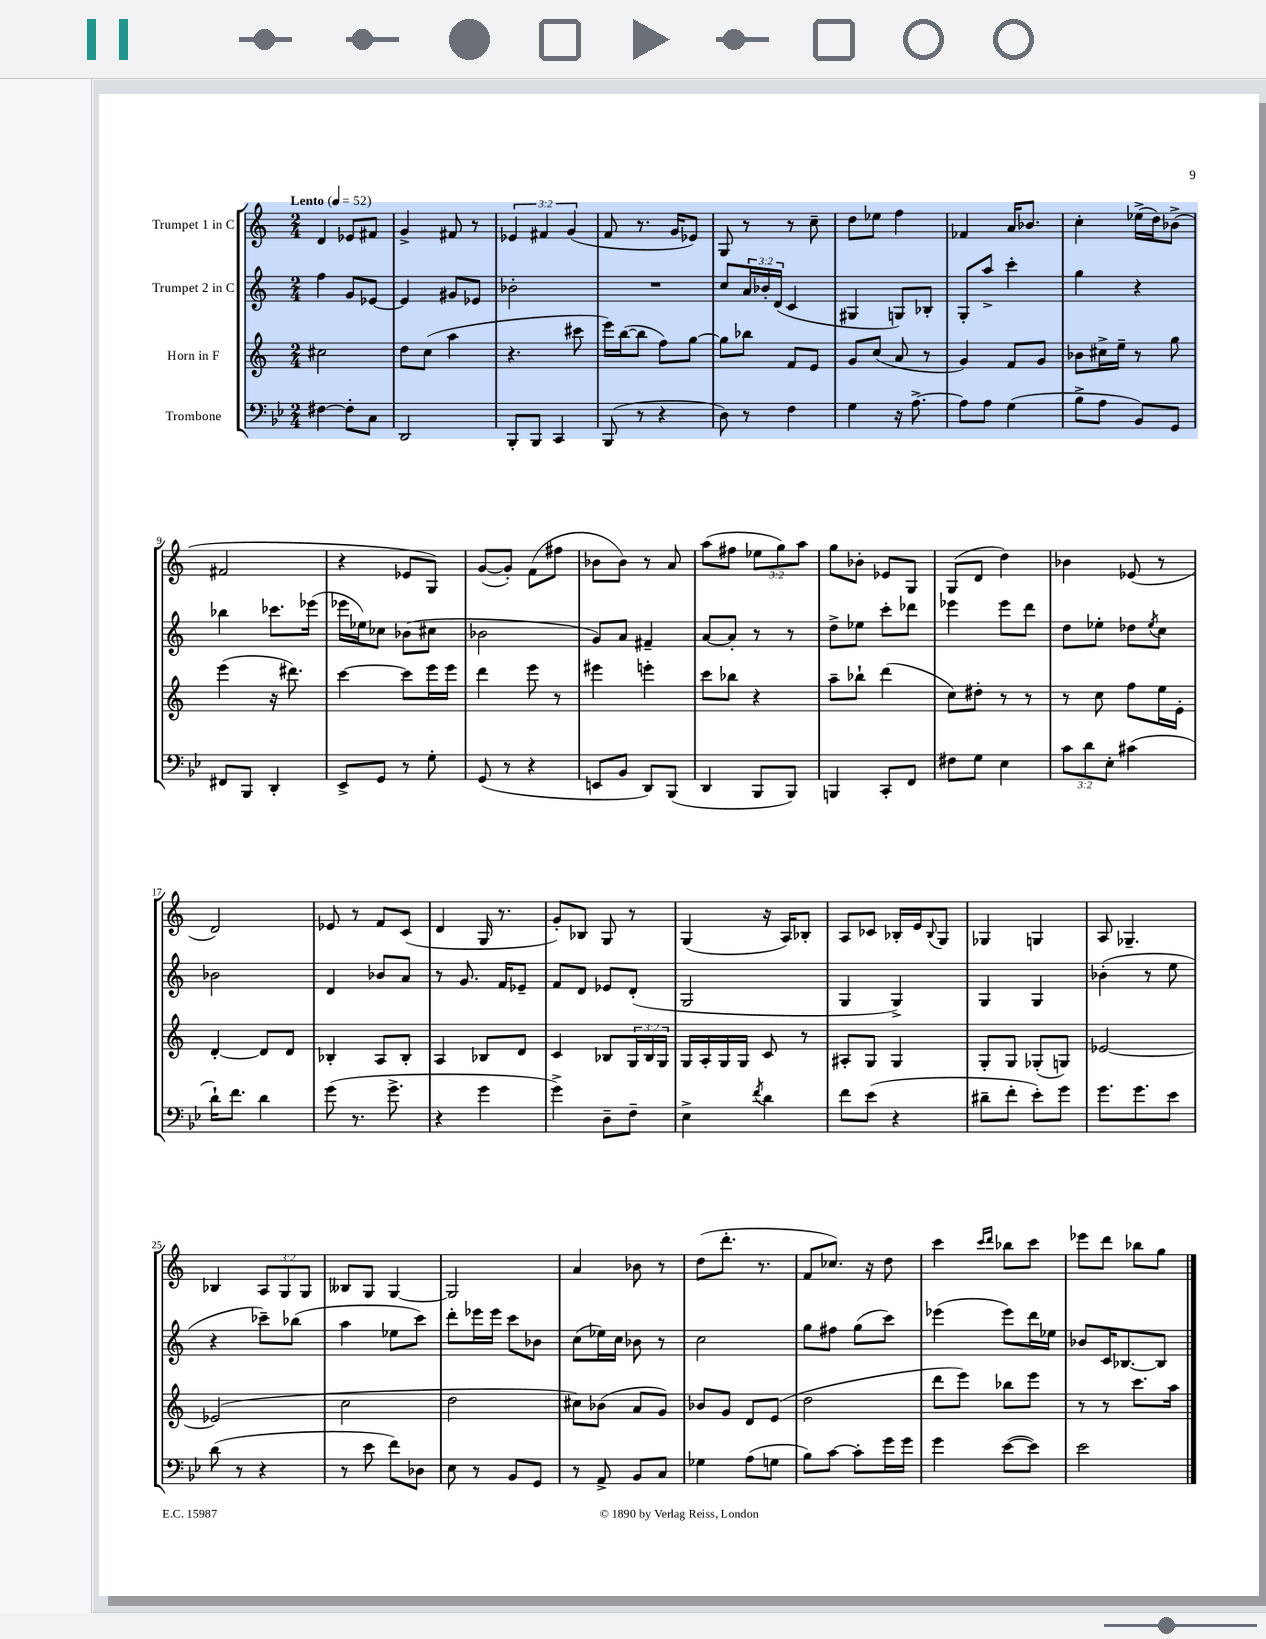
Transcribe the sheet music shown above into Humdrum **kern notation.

**kern	**kern	**kern	**kern
*part4	*part3	*part2	*part1
*staff4	*staff3	*staff2	*staff1
*I"Trombone	*I"Horn in F	*I"Trumpet 2 in C	*I"Trumpet 1 in C
*clefF4	*clefG2	*clefG2	*clefG2
*k[b-e-]	*k[]	*k[]	*k[]
*M2/4	*M2/4	*M2/4	*M2/4
*MM52	*MM52	*MM52	*MM52
=1	=1	=1	=1
!	!	!	!LO:TX:a:B:t=Lento
[4F#X\	2cc#X\	4ff\	4d/
8F#'\L]	.	8g/L	8e-X/L
8C\J	.	[8e-X/J	8f#X/J
=2	=2	=2	=2
2DD/	8dd\L	4e-/]	4g^/
.	(8cc\J	.	.
.	4aa\	8g#X/L	8f#X/
.	.	8e-X/J	8r
=3	=3	=3	=3
8BBB-'/L	4.r	2b-X'\	6e-X/
8BBB-/J	.	.	.
.	.	.	6f#X/
4CC/	.	.	.
.	.	.	(6g/
.	8ccc#X\	.	.
=4	=4	=4	=4
(8BBB-/	16eee\LL)	2r	8f/
.	([16bb\J	.	.
8r	8bb\J]	.	8.r
4r	8ff\L)	.	.
.	.	.	16g/KL
.	[8gg\J	.	8e-X/J)
=5	=5	=5	=5
8D\)	8gg\L]	8cc/L	8G/
8r	8bb-X\J	24a/L	8r
.	.	24b-X'/	.
.	.	(24d/JJ	.
4F\	8f/L	4c/	8r
.	8e/J	.	8cc~\
=6	=6	=6	=6
4G\	8g/L	4G#X/	8dd\L
.	(8cc/J	.	8ee-X\J
16r	8a/	8Gn/L)	4ff\
[8.A^\	.	.	.
.	8r	8B-X'/J	.
=7	=7	=7	=7
8A\L]	4g/)	8G'/L	4f-X/
8A\J	.	8aa^/J	.
(4G\	8f/L	4ccc'\	16a/KL
.	.	.	8.b-X/J
.	8g/J	.	.
=8	=8	=8	=8
8B-^\L	8b-X\L	4gg\	4cc'\
8A\J	16cc#X^\L	.	.
.	16ee~\JJ	.	.
8BB-/L)	8r	4r	(16ee-X^\LL
.	.	.	16dd\J)
8GG/J	8gg\	.	(8b-X^\J
!!LO:LB:g=z
=9	=9	=9	=9
8FF#X/L	(4eee\	4bb-X\	2f#X/
8BBB-/J	.	.	.
4DD'/	16r	8.ccc-X\L	.
.	8.ddd#X\)	.	.
.	.	(16eee-X\Jk	.
=10	=10	=10	=10
8EE-^/L	[4ccc\	16eee-X\LL	4r
.	.	16ee-X\J)	.
8GG/J	.	8cc-X\J	.
8r	8ccc\L]	(8b-X\L	8e-X/L
8G'\	16eee\L	8cc#X\J	8G/J)
.	16eee\JJ	.	.
=11	=11	=11	=11
(8GG/	4ddd\	2b-X\	([8g/L
8r	.	.	8g'/J])
4r	8eee\	.	(8f\L
.	8r	.	8ff#X\J
=12	=12	=12	=12
8EEn/L	4eee#X\	8g/L)	8b-X\L
8BB-/J	.	8a/J	8b-\J)
8DD/L)	4eeen'\	4f#X~/	8r
(8BBB-/J	.	.	8a/
=13	=13	=13	=13
4DD/	8ccc\L	[8a/L	(8aa\L
.	8bb-X\J	8a'/J]	8ff#X\J
8BBB-/L	4r	8r	12ee-X\L
.	.	.	12gg\)
8BBB-/J)	.	8r	.
.	.	.	12aa\J
=14	=14	=14	=14
4BBBn/	8aa~\L	8dd^\L	8gg\L
.	8bb-X`\J	8ee-X\J	8b-X'\J
8CC'/L	(4ddd\	8ccc'\L	8e-X/L
8FF/J	.	8ddd-X\J	8G/J
=15	=15	=15	=15
8F#X\L	8cc\L)	4eee-X\	(8G/L
8G\J	8dd#X'\J	.	8d/J
4E-\	8r	8eee-\L	4dd\)
.	8r	8ddd\J	.
=16	=16	=16	=16
12c\L	8r	8dd\L	4b-X\
12d\	.	.	.
.	8cc\	8ee-X'\J	.
12E-'\J	.	.	.
(4c#X\	8ff\L	8dd-X\L	(8e-X/
.	.	8qee-/	.
.	16ee\L	8cc\J	8r
.	16e'\JJ	.	.
!!LO:LB:g=z
=17	=17	=17	=17
16d`\KL)	[4d'/	2b-X\	2d/)
8.f\J	.	.	.
4d\	8d/L]	.	.
.	8d/J	.	.
=18	=18	=18	=18
(8g\	4B-X'/	4d/	8e-X/
8.r	.	.	8r
.	8A/L	8b-X/L	8f/L
8.g^\	.	.	.
.	8B-'/J	8a/J	(8c/J
=19	=19	=19	=19
4r	4A/	8r	4d/
.	.	8.g/	.
4g\	8B-X/L	.	16G/
.	.	16f/KL	8.r
.	8d/J	8e-X~/J	.
=20	=20	=20	=20
4g^\)	4c/	8f/L	8g'/L)
.	.	8d/J	8B-X/J
8D~\L	8B-X/L	8e-X/L	8G/
8F~\J	24G/L	(8d'/J	8r
.	24B-/	.	.
.	24G/JJ	.	.
=21	=21	=21	=21
4E-^\	16G/LL	2G/	(4G/
.	16A'/	.	.
.	16G/	.	.
.	16G/JJ	.	.
8qf/	.	.	.
4d\	8c/	.	16r
.	.	.	16A/KL)
.	8r	.	8B-X'/J
=22	=22	=22	=22
8f\L	8A#X'/L	4G/	8A/L
(8e-\J	8G/J	.	8c-X/J
4r	4G/	4G^/)	16B-X'/LL
.	.	.	16e/J
.	.	.	8qqB-/
.	.	.	8G/J
=23	=23	=23	=23
8d#X~\L	8G'/L	4G/	4G-X/
8f'\J	8G/J	.	.
8e-'\L)	(8G-X'/L	4G/	4Gn/
8g\J	8Gn/J)	.	.
=24	=24	=24	=24
8.g\L	[2e-X/	(4b-X'\	8A/
.	.	.	4.G-X~/
8.g\	.	.	.
.	.	8r	.
8e-\J	.	8ee\	.
!!LO:LB:g=z
=25	=25	=25	=25
(8d\	(2e-X/]	4r	4B-X/
8r	.	.	.
4r	.	8ccc-X~\L)	12A/L
.	.	.	12G/
.	.	(8bb-X\J	.
.	.	.	12G/J
=26	=26	=26	=26
8r	2cc\	4aa\	8B--X/L
8e-\	.	.	8G/J
8f\L)	.	8ee-X\L	[4G/
8D-X\J	.	8ccc\J)	.
=27	=27	=27	=27
8E-\	2dd\	8ddd'\L	2G/]
8r	.	16eee-X\L	.
.	.	16eee-\JJ	.
8BB-/L	.	8ccc\L	.
8GG/J	.	8b-X\J	.
=28	=28	=28	=28
8r	8cc#X\L)	(8cc\L	4a/
8AA^/	(8b-X\J	16ee-X\L)	.
.	.	16cc\JJ	.
8BB-/L	8a/L	8b-X\	8b-X\
8C/J	8g/J)	8r	8r
=29	=29	=29	=29
4G-X\	8b-X/L	2cc\	(8dd\L
.	8g/J	.	8.ddd'\J
(8A\L	8d/L	.	.
.	.	.	8.r
8Gn\J	(8e/J	.	.
=30	=30	=30	=30
8B-\L)	2dd\	8gg\L	8f/L
[8c\J	.	8ff#X\J	8.cc-X/J)
8c'\L]	.	(8gg\L	.
.	.	.	16r
16g\L	.	8ccc\J)	8dd\
16g\JJ	.	.	.
=31	=31	=31	=31
4g\	8ddd\L	(4eee-X\	4ccc\
.	8eee\J)	.	.
.	.	.	16qqccc/LL
.	.	.	16qqddd/JJ
([8e-\L	8bb-X\L	8eee-\L)	8bb-X\L
8e-\J])	8eee\J	16ddd\L	8ccc\J
.	.	16ee-X\JJ	.
=32	=32	=32	=32
2e-\	8r	8b-X/L	8eee-X\L
.	8r	16c/K	8ddd\J
.	.	[8.B-X/	.
.	8.ccc\L	.	8bb-X\L
.	.	8B-/J]	8gg\J
.	16aa\Jk	.	.
==	==	==	==
*-	*-	*-	*-
